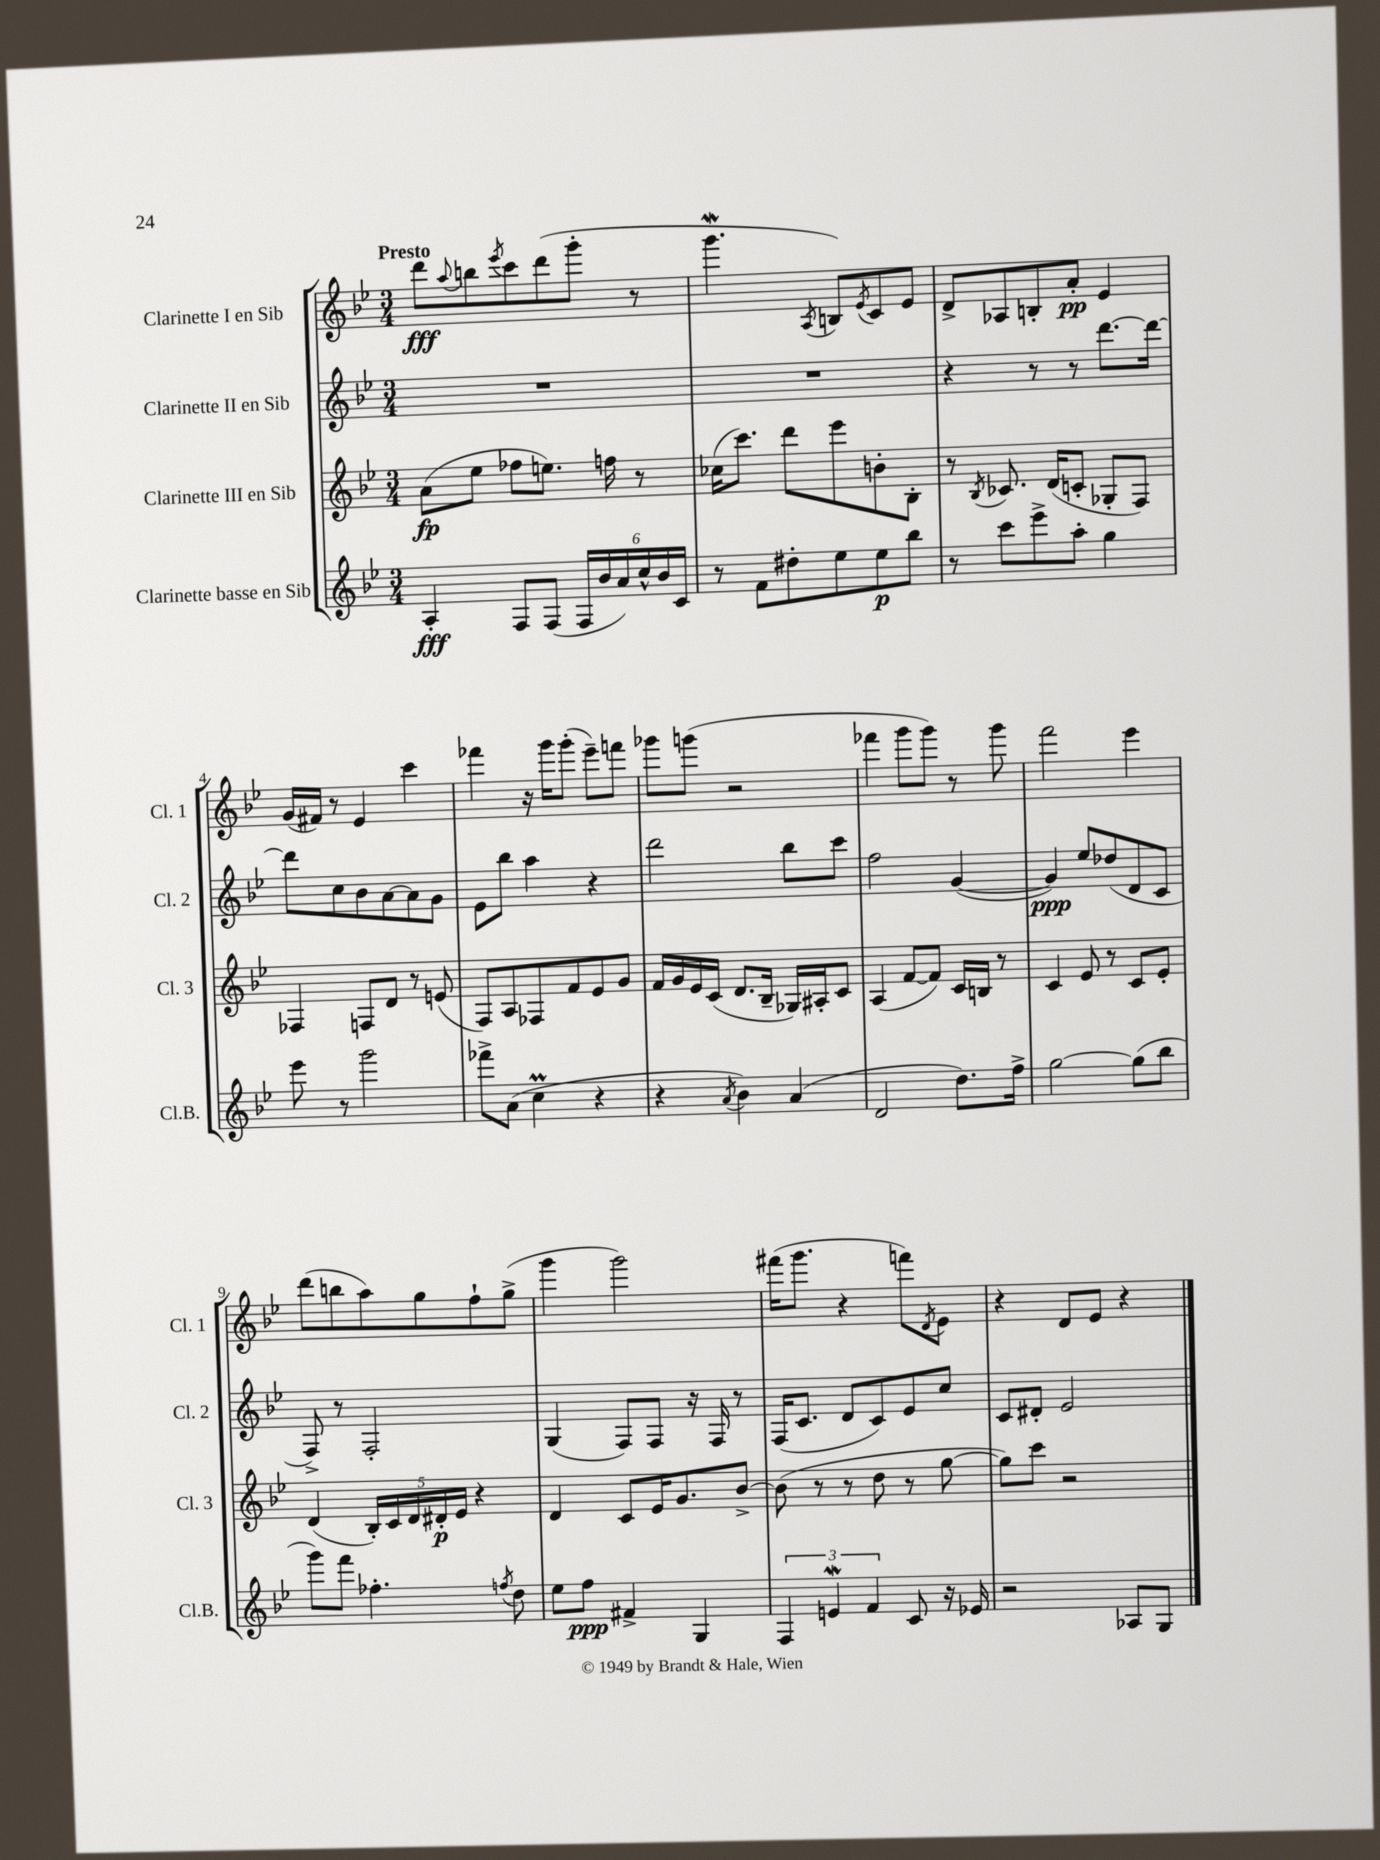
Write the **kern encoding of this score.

**kern	**kern	**kern	**kern
*staff4	*staff3	*staff2	*staff1
*clefG2	*clefG2	*clefG2	*clefG2
*k[b-e-]	*k[b-e-]	*k[b-e-]	*k[b-e-]
*M3/4	*M3/4	*M3/4	*M3/4
4A'/	(8a\L	2.r	8ddd\L
.	.	.	8qqaa/
.	8ee-\J	.	8bb\
.	.	.	8qeee-/
8F/L	8ff-\L	.	8ccc\
(8F/J	8.ee\J)	.	(8ddd\
24F/LL	.	.	8ggg'\J
24b-/	.	.	.
.	16ff\	.	.
24a/)	.	.	.
24cc^^/	8r	.	8r
24b-/	.	.	.
24c/JJ	.	.	.
=	=	=	=
8r	(16cc-\LK	2.r	4.ggg\
.	8.ccc\J)	.	.
8f\L	.	.	.
8dd#'\	8ddd\L	.	.
.	.	.	8qA/
8ee-\	8eee-\	.	8B/L)
.	.	.	8qe-/
8ee-\	8b'\	.	8c/
8bb-\J	8B-'\J	.	8e-/J
=	=	=	=
8r	8r	4r	8d^/L
.	8qB-/	.	.
8ccc\L	8.c-/	.	8A-/
8eee-^\	.	8r	8B'/
.	(16d/LK	.	.
8aa'\J	8c'/J	8r	8a'/J
4gg\	8G-'/L	[8.ddd\L	4e-/
.	8F/J)	.	.
.	.	16ddd\_Jk	.
=	=	=	=
8eee-\	4F-/	8ddd\]L	(16g/LL
.	.	.	16f#/JJ)
8r	.	8cc\	8r
2ggg\	8F/L	8b-\	4e-/
.	8d/J	[8a\	.
.	8r	8a\]	4ccc\
.	(8e/	8g\J	.
=	=	=	=
8fff-^\L	8F/L)	8e-\L	4fff-\
(8a\J	8A/	8bb-\J	.
4cc\	8F-/	4aa\	16r
.	.	.	16ggg\LK
.	8f/	.	(8ggg'\J
4r	8e-/	4r	8eee-~\L)
.	8g/J	.	8fff\J
=	=	=	=
4r	16f/LL	2ddd\	8ggg-\L
.	16g/	.	.
.	16e-/	.	(8ggg\J
.	(16c/JJ	.	.
8qa/	.	.	.
4b-\)	8.d/L	.	2r
.	16B-~/Jk	.	.
(4a/	16G-/LL)	8bb-\L	.
.	16A#'/J	.	.
.	8c/J	8ccc\J	.
=	=	=	=
2d/	(4A/	2ff\	4fff-\
.	[8f/L	.	8ggg\L
.	8f/]J)	.	8ggg\J)
8.dd\L)	16c/LL	([4g/	8r
.	16B/JJ	.	.
.	8r	.	8ggg\
16ff^\Jk	.	.	.
=	=	=	=
[2gg\	4c/	4g/])	2fff\
.	8e-/	8ee-/L	.
.	8r	(8dd-/	.
(8gg\]L	8c/L	8d/	4eee-\
8bb-\J	8e-'/J	8c/J	.
=	=	=	=
8ggg\L)	(4d/	8F^/)	(8ddd\L
8fff\J	.	8r	8bb\
4.ff-'\	20B-'/LL)	2F'/	8aa\)
.	20c/	.	.
.	20d/	.	.
.	.	.	8gg\
.	20d#'/	.	.
.	20e-/JJ	.	.
.	4r	.	8ff`\
8qff/	.	.	.
8dd\	.	.	(8gg^\J
=	=	=	=
8ee-\L	4d/	(4G/	4ggg\
8ff\J	.	.	.
4f#^/	8c/L	8F/L)	2ggg\)
.	16e-/K	8F/J	.
.	8.g/	.	.
4G/	.	16r	.
.	.	16F/	.
.	[8b-^/J	8r	.
=	=	=	=
6F/	(8b-\]	(16F/LK	(16fff#\LK
.	.	8.c/J	8.ggg\J
.	8r	.	.
6e/	.	.	.
.	8r	8d/L	4r
6f/	.	.	.
.	8dd\	8c/)	.
8c/	8r	8e-/	8fff\L)
.	.	.	8qd/
16r	[8gg\	8cc/J	8e-\J
16e-/	.	.	.
=	=	=	=
2r	8gg\]L)	8c/L	4r
.	8ccc\J	8d#'/J	.
.	2r	2e-/	8d/L
.	.	.	8e-/J
8A-/L	.	.	4r
8G/J	.	.	.
==	==	==	==
*-	*-	*-	*-
